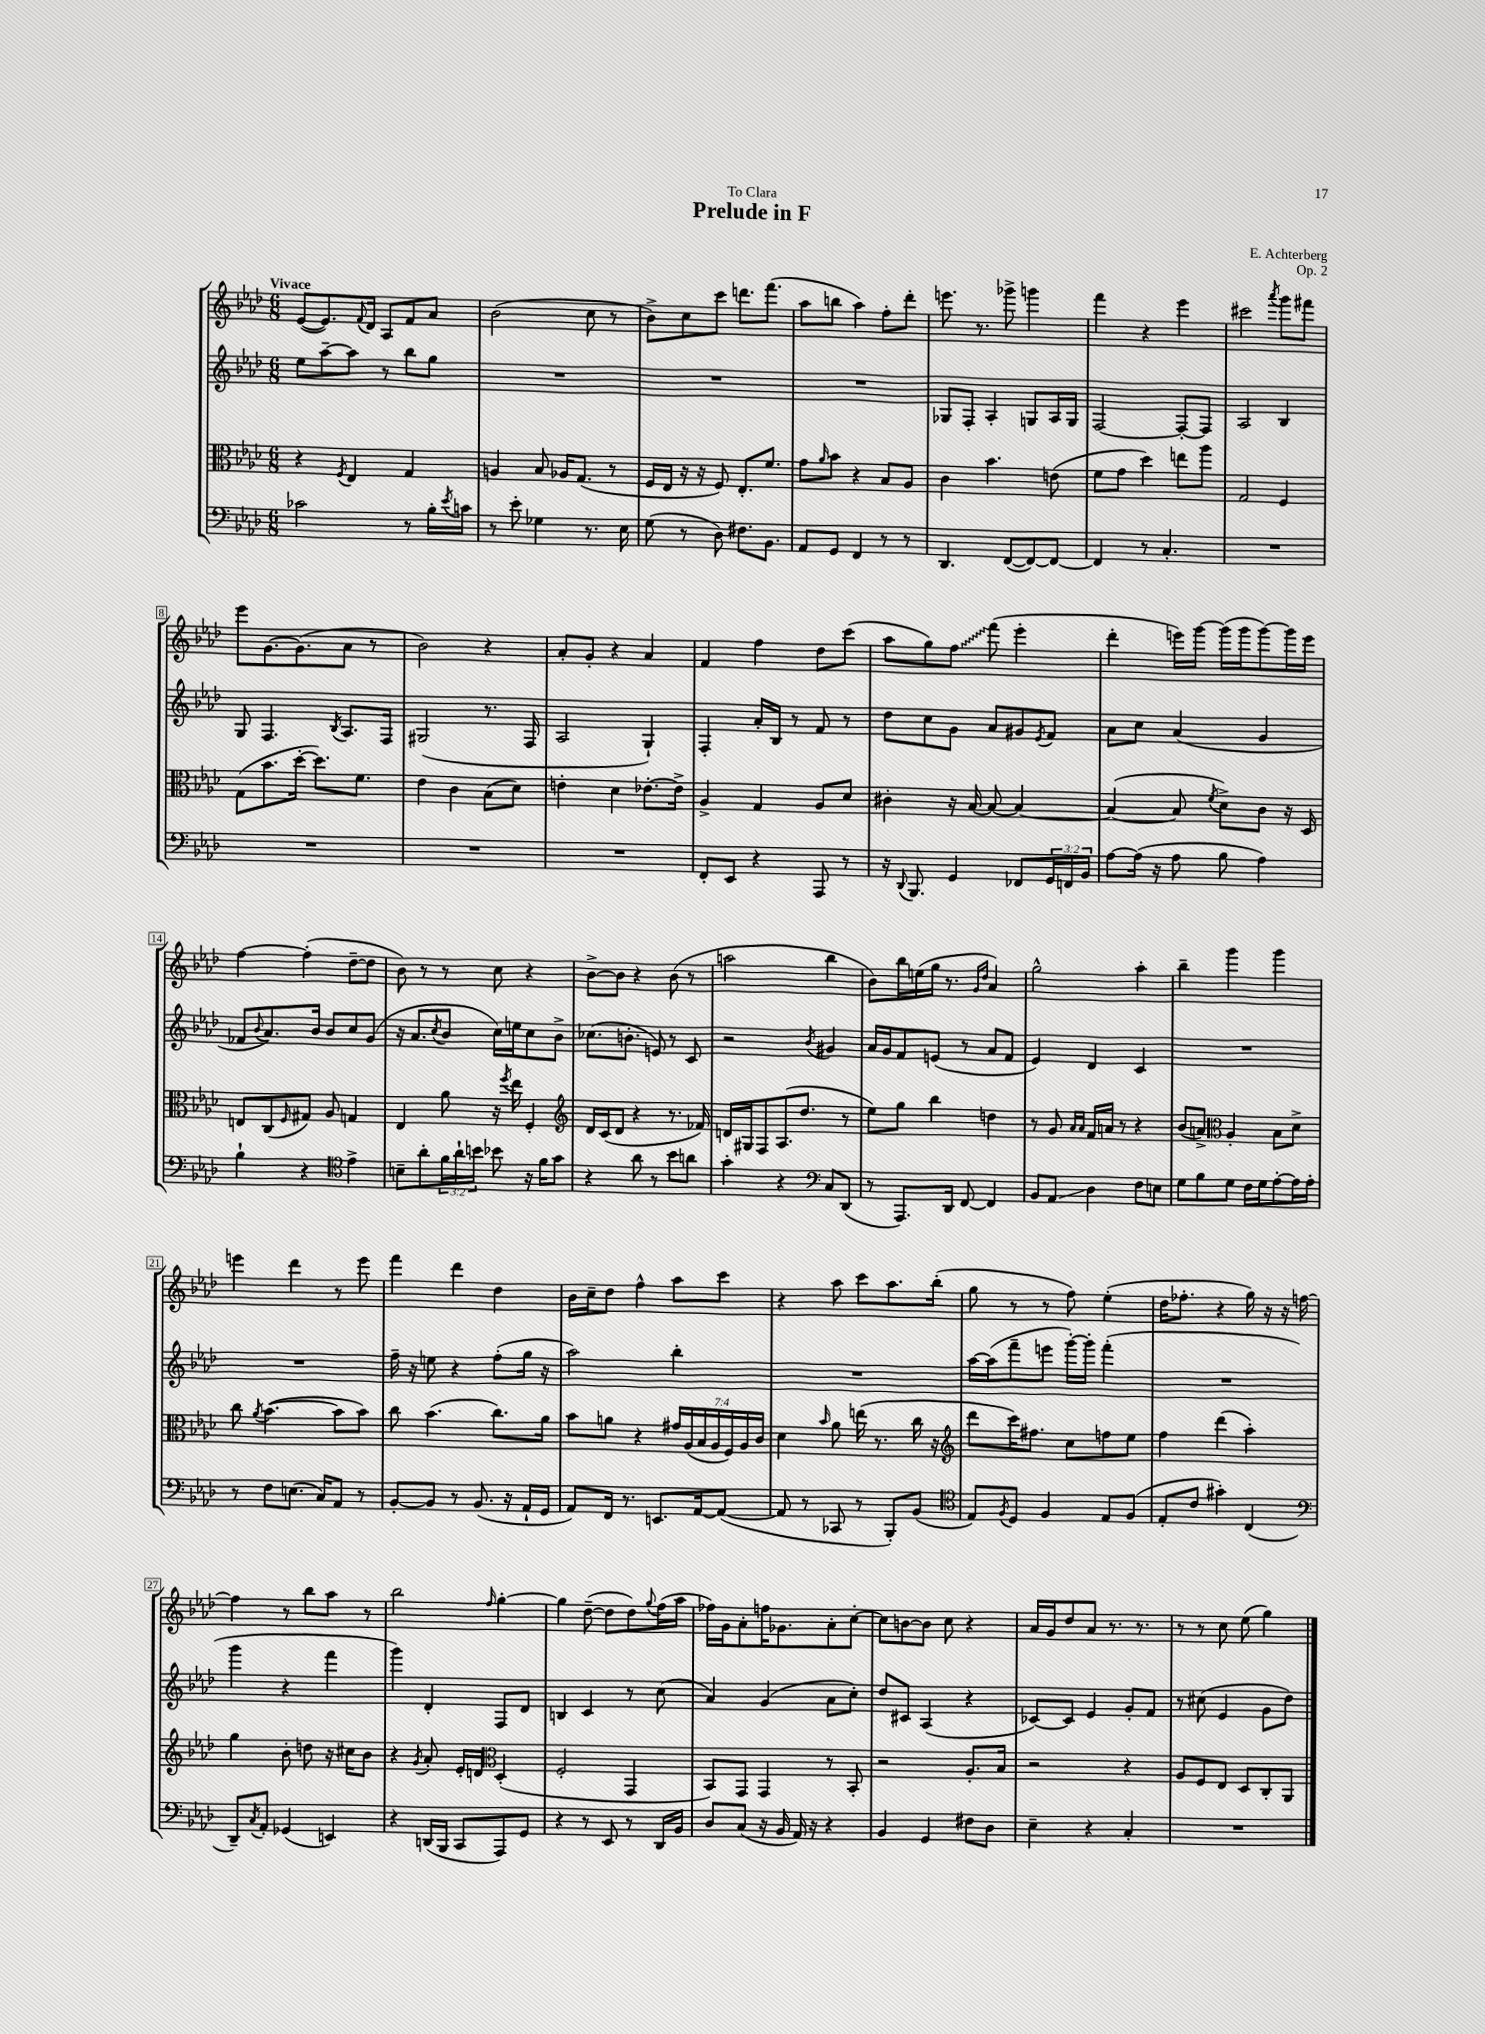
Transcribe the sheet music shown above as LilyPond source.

\header { title = "Prelude in F" composer = "E. Achterberg" dedication = "To Clara" opus = "Op. 2" }
<<
\new StaffGroup <<
\new Staff = "s0" {
    \clef treble \key aes \major \numericTimeSignature \time 6/8 \tempo "Vivace"
    ees'8~( ees'8.) \appoggiatura { f'8 } des'16 aes8 f'8 aes'8 |
    bes'2( c''8 r8 |
    bes'8->) c''8 c'''8 d'''8. f'''8.( |
    aes''8 b''8 aes''4) f''8-. des'''8-. |
    e'''8. r8. ges'''8-> g'''4 |
    f'''4 r4 ees'''4 |
    cis'''2 \acciaccatura { aes'''8 } g'''8 fis'''8 |
    ees'''8 g'8.~ g'8.( aes'8 r8 |
    bes'2) r4 |
    aes'8-. g'8-. r4 aes'4 |
    f'4 f''4 des''8 c'''8( |
    aes''8 g''8) \once \override Glissando.style = #'zigzag f''8\glissando f'''8( ees'''4-. |
    des'''4-. e'''16) g'''16~ g'''16( g'''16 g'''8~) g'''16 e'''16 |
    f''4~ f''4-.( des''8~-- des''8 |
    bes'8) r8 r8 c''8 r4 |
    bes'8~-> bes'8 r4 bes'8( r8 |
    a''2 bes''4 |
    bes'8) bes''16 e''16( g''16 r8. \grace { g'16 des''16 } aes'4) |
    g''2-^ aes''4-. |
    bes''4-- g'''4 g'''4 |
    e'''4 des'''4 r8 e'''8 |
    f'''4 des'''4 des''4 |
    bes'16 c''16-- des''8 f''4-^ aes''8 c'''8 |
    r4 aes''8 c'''8 aes''8. bes''16-.( |
    g''8 r8 r8 f''8) ees''4-.( |
    des''16 fes''8.-. r4 g''16) r16 r16 f''16~ |
    f''4 r8 bes''8 aes''8 r8 |
    bes''2 \grace { f''16 } g''4~-. |
    g''4 des''8~--( des''8 des''8) \appoggiatura { g''8 } f''16( aes''16 |
    fes''16) g'16 aes'8-. f''16 ges'8. aes'8-. c''8~-. |
    c''8 b'8~ b'8 c''8 r4 |
    aes'16 g'16 des''8 aes'8 r8. r8. |
    r8 r8 c''8 ees''8( g''4) \bar "|." |
}
\new Staff = "s1" {
    \clef treble \key aes \major \numericTimeSignature \time 6/8
    ees''8 aes''8~-- aes''8 r8 bes''8 g''8 |
    R2. |
    R2. |
    R2. |
    ges8 f8-. aes4-. g8 aes16 g16 |
    f2~ f8~-. f8 |
    aes2 bes4 |
    g8 f4. \acciaccatura { bes8 } aes8. f16 |
    gis2( r8. f16 |
    aes2 g4-!) |
    f4-. aes'16-. bes16 r8 f'8 r8 |
    des''8 c''8 g'8 aes'8 gis'8 \acciaccatura { ees'8 } f'8 |
    aes'8 c''8 aes'4( g'4 |
    fes'8 \appoggiatura { bes'8 } aes'8.) bes'16 bes'8 c''8 g'8( |
    r16 aes'8. \acciaccatura { c''8 } bes'8 c''16) e''16 c''8 bes'8-> |
    ces''8.( b'8.-. e'8) r8 c'8 |
    r2 \acciaccatura { bes'8 } gis'4 |
    aes'16 g'16 f'8 e'8( r8 aes'8 f'8 |
    ees'4) des'4 c'4 |
    R2. |
    R2. |
    f''16-- r16 e''8 r4 f''8-.( g''16 r16 |
    aes''2) bes''4-. |
    R2. |
    aes''16~ aes''16( f'''8-- e'''8 g'''16~-.) g'''16-. f'''4-.( |
    R2. |
    g'''4 r4 f'''4 |
    g'''4) des'4-. f8 des'8 |
    b4 c'4 r8 c''8( |
    aes'4) g'4( aes'8 c''8-.) |
    des''8 cis'8 aes4( r4 |
    ces'8~) ces'8 ees'4 g'8-. f'8 |
    r8 cis''8( ees'4 g'8 des''8) \bar "|." |
}
\new Staff = "s2" {
    \clef alto \key aes \major \numericTimeSignature \time 6/8 \override Staff.TupletNumber.text = #tuplet-number::calc-fraction-text
    r4 \acciaccatura { f8 } ees4 g4 |
    a4 bes8 aes16 g8.( r8 |
    f16 ees16 r16 r16 f8) ees8.-. f'8. |
    g'8 \grace { aes'16 } bes'8 r4 bes8 aes8 |
    c'4 bes'4. e'8( |
    f'8 g'8 des''4) e''8 aes''8 |
    g2 f4 |
    g8( bes'8. des''16~-. des''8.) f'8. |
    ees'4 c'4 bes8( des'8) |
    e'4-. des'4 ees'8.~-. ees'16-> |
    aes4-> g4 aes8 des'8 |
    cis'4-. r16 bes16~ bes8~ bes4~ |
    bes4~( bes8 \acciaccatura { f'8 } des'8->) c'8 r16 des16 |
    e8 c8( \grace { f16 } gis8) aes8 g4 |
    ees4 aes'8 r16 \acciaccatura { f''8 } ees''16 f4-. |
    \clef treble des'16 c'16( des'8 r4 r8. fes'16) |
    d'16 gis16 f8 aes8.( des''8. r8 |
    ees''8) g''8 bes''4 d''4 |
    r8 g'8 \grace { aes'16 aes'16 } f'16 a'16 r8 r4 |
    bes'8( a'8->) \clef alto aes4-. bes8 des'8-> |
    c''8 \acciaccatura { aes'8 } bes'4.~( bes'8 bes'8) |
    c''8 bes'4.( c''8.) aes'16 |
    bes'8 a'8 r4 \tuplet 7/4 { gis'16 aes16( bes16 aes16 f16) aes16 c'16 } |
    des'4 \grace { bes'16 } aes'8 e''16( r8. c''16 r16 |
    \clef treble des'''8 c'''16) fis''8. c''8 f''8 ees''8 |
    f''4 des'''4( aes''4-.) |
    g''4 bes'8-. d''8 r16 cis''16 bes'8 |
    r4 \acciaccatura { g'8 } aes'8-. ees'16-. d'16 \clef alto des4-.( |
    f2-. g,4 |
    bes,8) g,8 g,4 r8 bes,8-. |
    r2 aes8.-. bes16 |
    r2 r4 |
    aes8 f8 ees8 des8 c8-. aes,8 \bar "|." |
}
\new Staff = "s3" {
    \clef bass \key aes \major \numericTimeSignature \time 6/8 \override Staff.TupletNumber.text = #tuplet-number::calc-fraction-text
    ces'2 r8 bes16-. \acciaccatura { ees'8 } c'16 |
    r8 ees'8-. ges4 r8. ees16 |
    g8( r8 des8) fis8. bes,8. |
    aes,8 g,8 f,4 r8 r8 |
    des,4. f,8~( f,8~) f,8~ |
    f,4 r8 c4.-. |
    R2. |
    R2. |
    R2. |
    R2. |
    f,8-. ees,8 r4 aes,,8 r8 |
    r16 \appoggiatura { des,8 } bes,,8. g,4 fes,8 \tuplet 3/2 { g,16 f,16 bes,16 } |
    aes8~ aes16( r16 aes8 bes8 aes4) |
    bes4-! r4 \clef tenor ees'4-> |
    b8-- aes'8-. \tuplet 3/2 { f'16 aes'16-! b'16 } bes'8 r16 f'16 g'8 |
    r4 aes'8 r8 bes'8 a'8 |
    g'4-. r4 \clef bass c8 des,8( |
    r8 aes,,8.) des,16 f,8~ f,4 |
    bes,8 aes,8\glissando des4 f8 e8 |
    g8 bes8 g8 f16 g16 aes8~-. aes16 aes16-. |
    r8 f8 e8.( c16) aes,8 r8 |
    bes,8~-. bes,8 r8 bes,8.( r16 aes,16-! g,16 |
    aes,8) f,16 r8. e,8. aes,16~ aes,8~( |
    aes,8 r8 ces,8 r8 bes,,8-.) bes,8( |
    \clef tenor ees8) \acciaccatura { f8 } des8 f4 ees8 f8( |
    ees8-. c'8 gis'4-.) c4( |
    \clef bass des,8--) \acciaccatura { c8 } aes,8-. ges,4( e,4) |
    r4 d,16( bes,,16 c,8 aes,,8) g,8 |
    r4 r8 ees,8 r8 des,16 bes,16 |
    des8 c8( r16 bes,16 aes,16) r16 r4 |
    bes,4 g,4 fis8 des8 |
    ees4-- r4 c4-. |
    R2. \bar "|." |
}
>>
>>
\layout { \context { \Score \override BarNumber.stencil = #(make-stencil-boxer 0.1 0.3 ly:text-interface::print) } }
